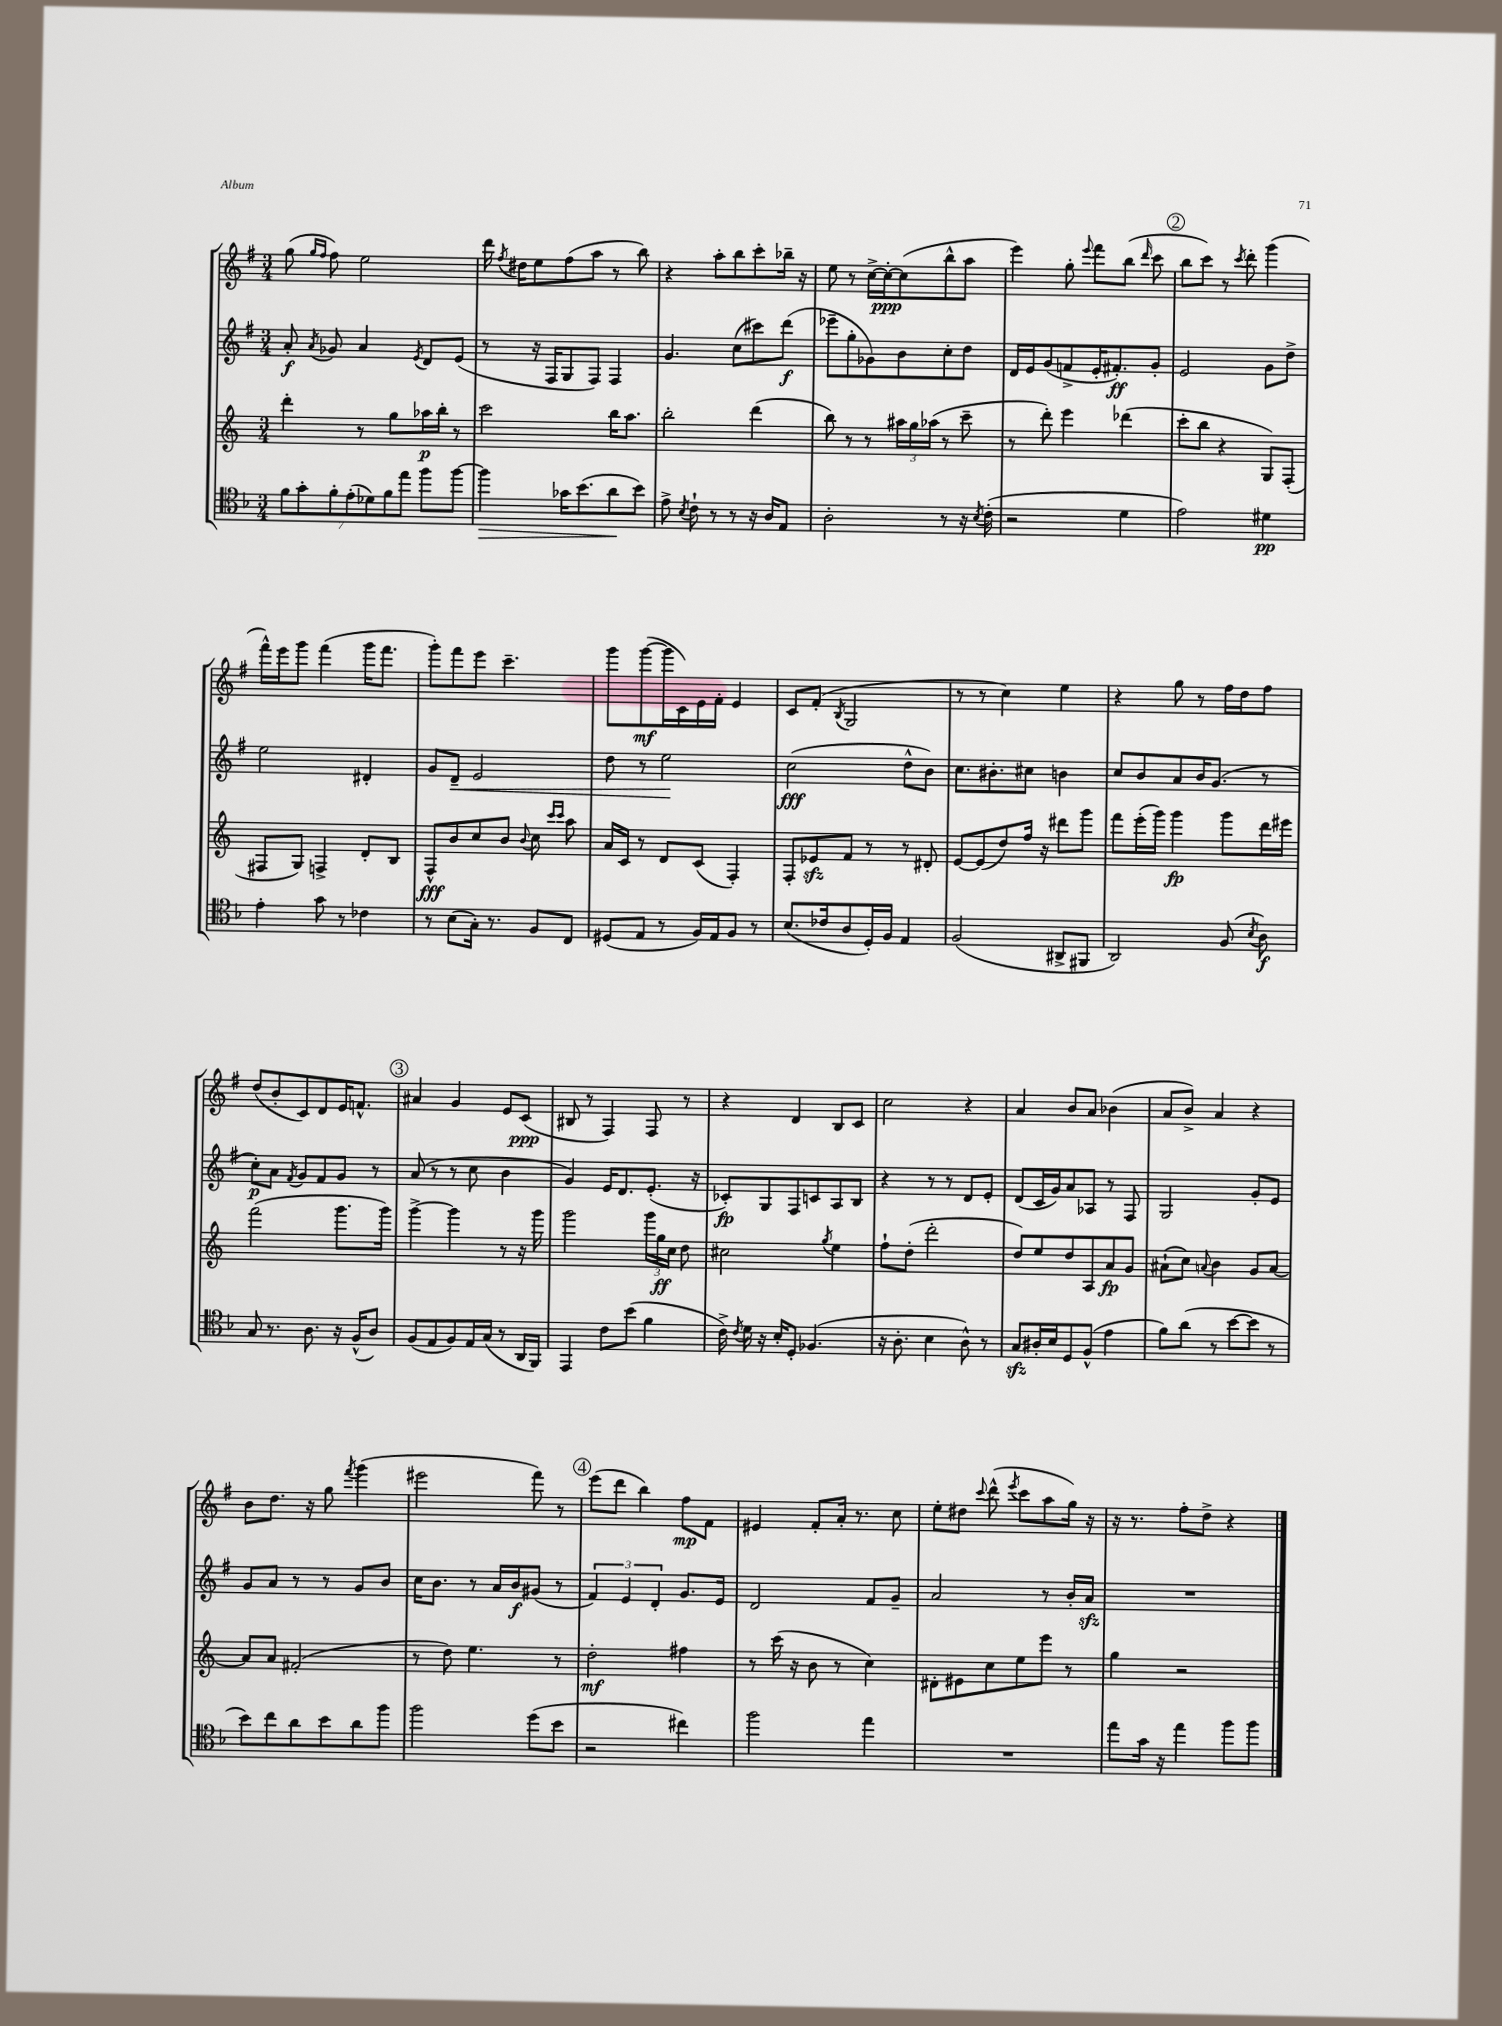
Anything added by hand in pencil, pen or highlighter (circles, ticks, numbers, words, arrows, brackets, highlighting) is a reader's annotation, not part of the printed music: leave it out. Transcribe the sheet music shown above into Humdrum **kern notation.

**kern	**kern	**kern	**kern
*staff4	*staff3	*staff2	*staff1
*clefC4	*clefG2	*clefG2	*clefG2
*k[b-]	*k[]	*k[f#]	*k[f#]
*M3/4	*M3/4	*M3/4	*M3/4
14f	4ddd'	8a'	(8gg
14g'	.	.	.
.	.	.	16qqgg
.	.	8qa	16qqff#
.	.	8g-	8ff#)
14f'	.	.	.
(14e'	.	.	.
.	8r	4a	2ee
14d-)	.	.	.
14f	.	.	.
.	8gg	.	.
14ee	.	.	.
.	.	8qe	.
8ff	16aa-	8d	.
.	16bb'	.	.
[8ff	8r	(8e	.
=	=	=	=
4ff]	2ccc	8r	16ddd
.	.	.	8qff#
.	.	.	16dd#
.	.	16r	8ee
.	.	16F#	.
16g-	.	8G	(8ff#
(8.b-	.	.	.
.	.	8F#)	8aa
8a	16bb	4F#	8r
.	8.aa	.	.
8b-)	.	.	8bb)
=	=	=	=
8e^	2bb'	4.g	4r
8qB-	.	.	.
8c`	.	.	.
8r	.	.	8aa'
8r	.	(8cc	8bb
16r	(4ddd	8ccc#)	8ccc'
16A	.	.	.
8E	.	(8ddd	16bb-~
.	.	.	16r
=	=	=	=
2A'	8bb)	8eee-~	8ee
.	8r	8gg'	8r
.	8r	8g-)	[16cc^
.	.	.	16cc'_
.	24aa#	8b	(8cc]
.	24gg	.	.
.	(24aa-	.	.
8r	8r	8cc'	8bb^^
16r	8ccc~	8dd	8aa
8qB-	.	.	.
(16c'	.	.	.
=	=	=	=
2r	8r	16d	4eee)
.	.	16e	.
.	8ddd')	(8g	.
.	4eee	8f^	8gg'
.	.	.	8qqeee
.	.	16e'	8fff#
.	.	8.f#')	.
4d	(4ddd-	.	(8bb
.	.	.	16qqddd
.	.	8g'	8ccc
=	=	=	=
2e)	8ccc'	2e	8bb
.	8bb	.	8ccc)
.	4r	.	8r
.	.	.	8qccc
.	.	.	8ddd'
4d#	8G)	8g	(4ggg
.	(8F'	8dd^	.
=	=	=	=
4e'	8F#	2ee	16fff#^^)
.	.	.	16eee
.	8G)	.	8ggg
8g	4F^	.	(4fff#
8r	.	.	.
4c-	8d'	4d#'	16ggg
.	.	.	8.fff#
.	8B	.	.
=	=	=	=
8r	8F^^	8g	8ggg')
(8B-	8b	8d~	8fff#
16G')	8cc	2e	8eee
8.r	.	.	.
.	8b	.	4.ccc~
.	8qqb	.	.
8F	8cc	.	.
.	16qqccc	.	.
.	16qqccc	.	.
8C	8aa	.	.
=	=	=	=
(8D#	16a	8dd	8ggg
.	16c	.	.
8E	8r	8r	([8ggg
8r	8d	2ee	16ggg]
.	.	.	16c)
16F)	(8c	.	16e
16E	.	.	16f#'
8F	4F')	.	4e
8r	.	.	.
=	=	=	=
(8.B-	8F'	(2cc	8c
.	8e-	.	(8f#'
16c-	.	.	.
.	.	.	8qB
8A	8f	.	2G
16D')	8r	.	.
16F	.	.	.
4E	8r	8dd^^	.
.	8d#'	8b)	.
=	=	=	=
(2F	[8e	8.cc	8r
.	(8e]	.	8r
.	.	8.b#'	.
.	8dd)	.	4cc)
.	16ff	8cc#	.
.	16r	.	.
8AA#^	8ddd#	4b	4ee
8FF#	8ggg	.	.
=	=	=	=
2AA)	8fff	8cc	4r
.	(16eee'	8b	.
.	16ggg)	.	.
.	4ggg	8a	8gg
.	.	16b	8r
.	.	(8.g	.
(8F	8ggg	.	16ff#
.	.	.	16dd
8qB-	.	.	.
8A)	16ddd	8r	8ff#
.	16eee#	.	.
=	=	=	=
8G	(2fff	8cc')	(8dd
8.r	.	8a	8b'
.	.	8qf#	.
.	.	8g	8c)
8.A	.	.	.
.	.	8f#	8d
16r	8.ggg	8g	16e
(16F^^	.	.	8.f^^
8A)	.	8r	.
.	16ggg)	.	.
=	=	=	=
(8F	[4ggg^	(8a	4a#
8E	.	8r	.
8F)	4ggg]	8r	4g
16E	.	8cc	.
(16G	.	.	.
8r	8r	4b	8e
16AA	16r	.	(8c
16FF)	16ggg	.	.
=	=	=	=
4EE	2ggg	4g)	8B#
.	.	.	8r
8c	.	16e	4F#)
.	.	8.d	.
(8b-	.	.	.
4f	24ggg	(8.e'	8F#
.	24gg	.	.
.	24cc	.	.
.	8dd	.	8r
.	.	16r	.
=	=	=	=
16c^)	2cc#	8c-')	4r
8qc	.	.	.
16d	.	.	.
16r	.	8G	.
16B-'	.	.	.
8D'	.	8F#	4d
(4.F-	.	8c	.
.	8qgg	.	.
.	4ee	8A	8B
.	.	8B	8c
=	=	=	=
16r	8ff`	4r	2cc
8.A'	.	.	.
.	(8dd'	.	.
4B-	2ddd'	8r	.
.	.	8r	.
8A^^)	.	8d	4r
8r	.	8e'	.
=	=	=	=
8G	8dd)	(8d	4a
16A#'	8ee	16c	.
16B-	.	16g)	.
8D	8dd	8a	8b
(8F^^	8A	8A-	8a
4e	8a	8r	(4b-
.	8g	8F#	.
=	=	=	=
8f)	(8a#`	2G	8a
(8a	8cc)	.	8b^)
.	8qqa	.	.
8r	4b	.	4a
[8b-	.	.	.
8b-]	8g	8g'	4r
8r	[8a	8e	.
=	=	=	=
8b-)	8a]	8g	8b
8cc	8a	8a	8.dd
8a	(2f#'	8r	.
.	.	.	16r
8b-	.	8r	8gg
.	.	.	8qfff#
8a	.	8g	(4ggg
8ff	.	8b	.
=	=	=	=
2ff	8r	16cc	2eee#
.	.	8.b	.
.	8dd)	.	.
.	4.ee	8r	.
.	.	16a	.
.	.	16b	.
(8dd	.	(8g#	8fff#)
8b-	8r	8r	8r
=	=	=	=
2r	2dd'	6f#)	(8eee
.	.	.	8ddd
.	.	6e	.
.	.	.	4bb)
.	.	6d'	.
4cc#)	4ff#	8.g	8ff#
.	.	.	8f#
.	.	16e	.
=	=	=	=
2ff	8r	2d	4e#
.	(16ccc	.	.
.	16r	.	.
.	8b	.	8f#'
.	8r	.	16a'
.	.	.	8.r
4ee	4cc)	8f#	.
.	.	8g~	8cc
=	=	=	=
2.r	8d#'	2a	8ee'
.	8e#	.	8dd#
.	.	.	8qqccc
.	8cc	.	(8ddd^^
.	.	.	8qeee
.	8ee	.	8ccc
.	8eee	8r	8aa
.	8r	16b'	16gg)
.	.	16a	16r
=	=	=	=
8ee	4gg	2.r	16r
.	.	.	8.r
16g	.	.	.
16r	.	.	.
4ee	2r	.	8ff#'
.	.	.	8dd^
8ff	.	.	4r
8ff	.	.	.
==	==	==	==
*-	*-	*-	*-
